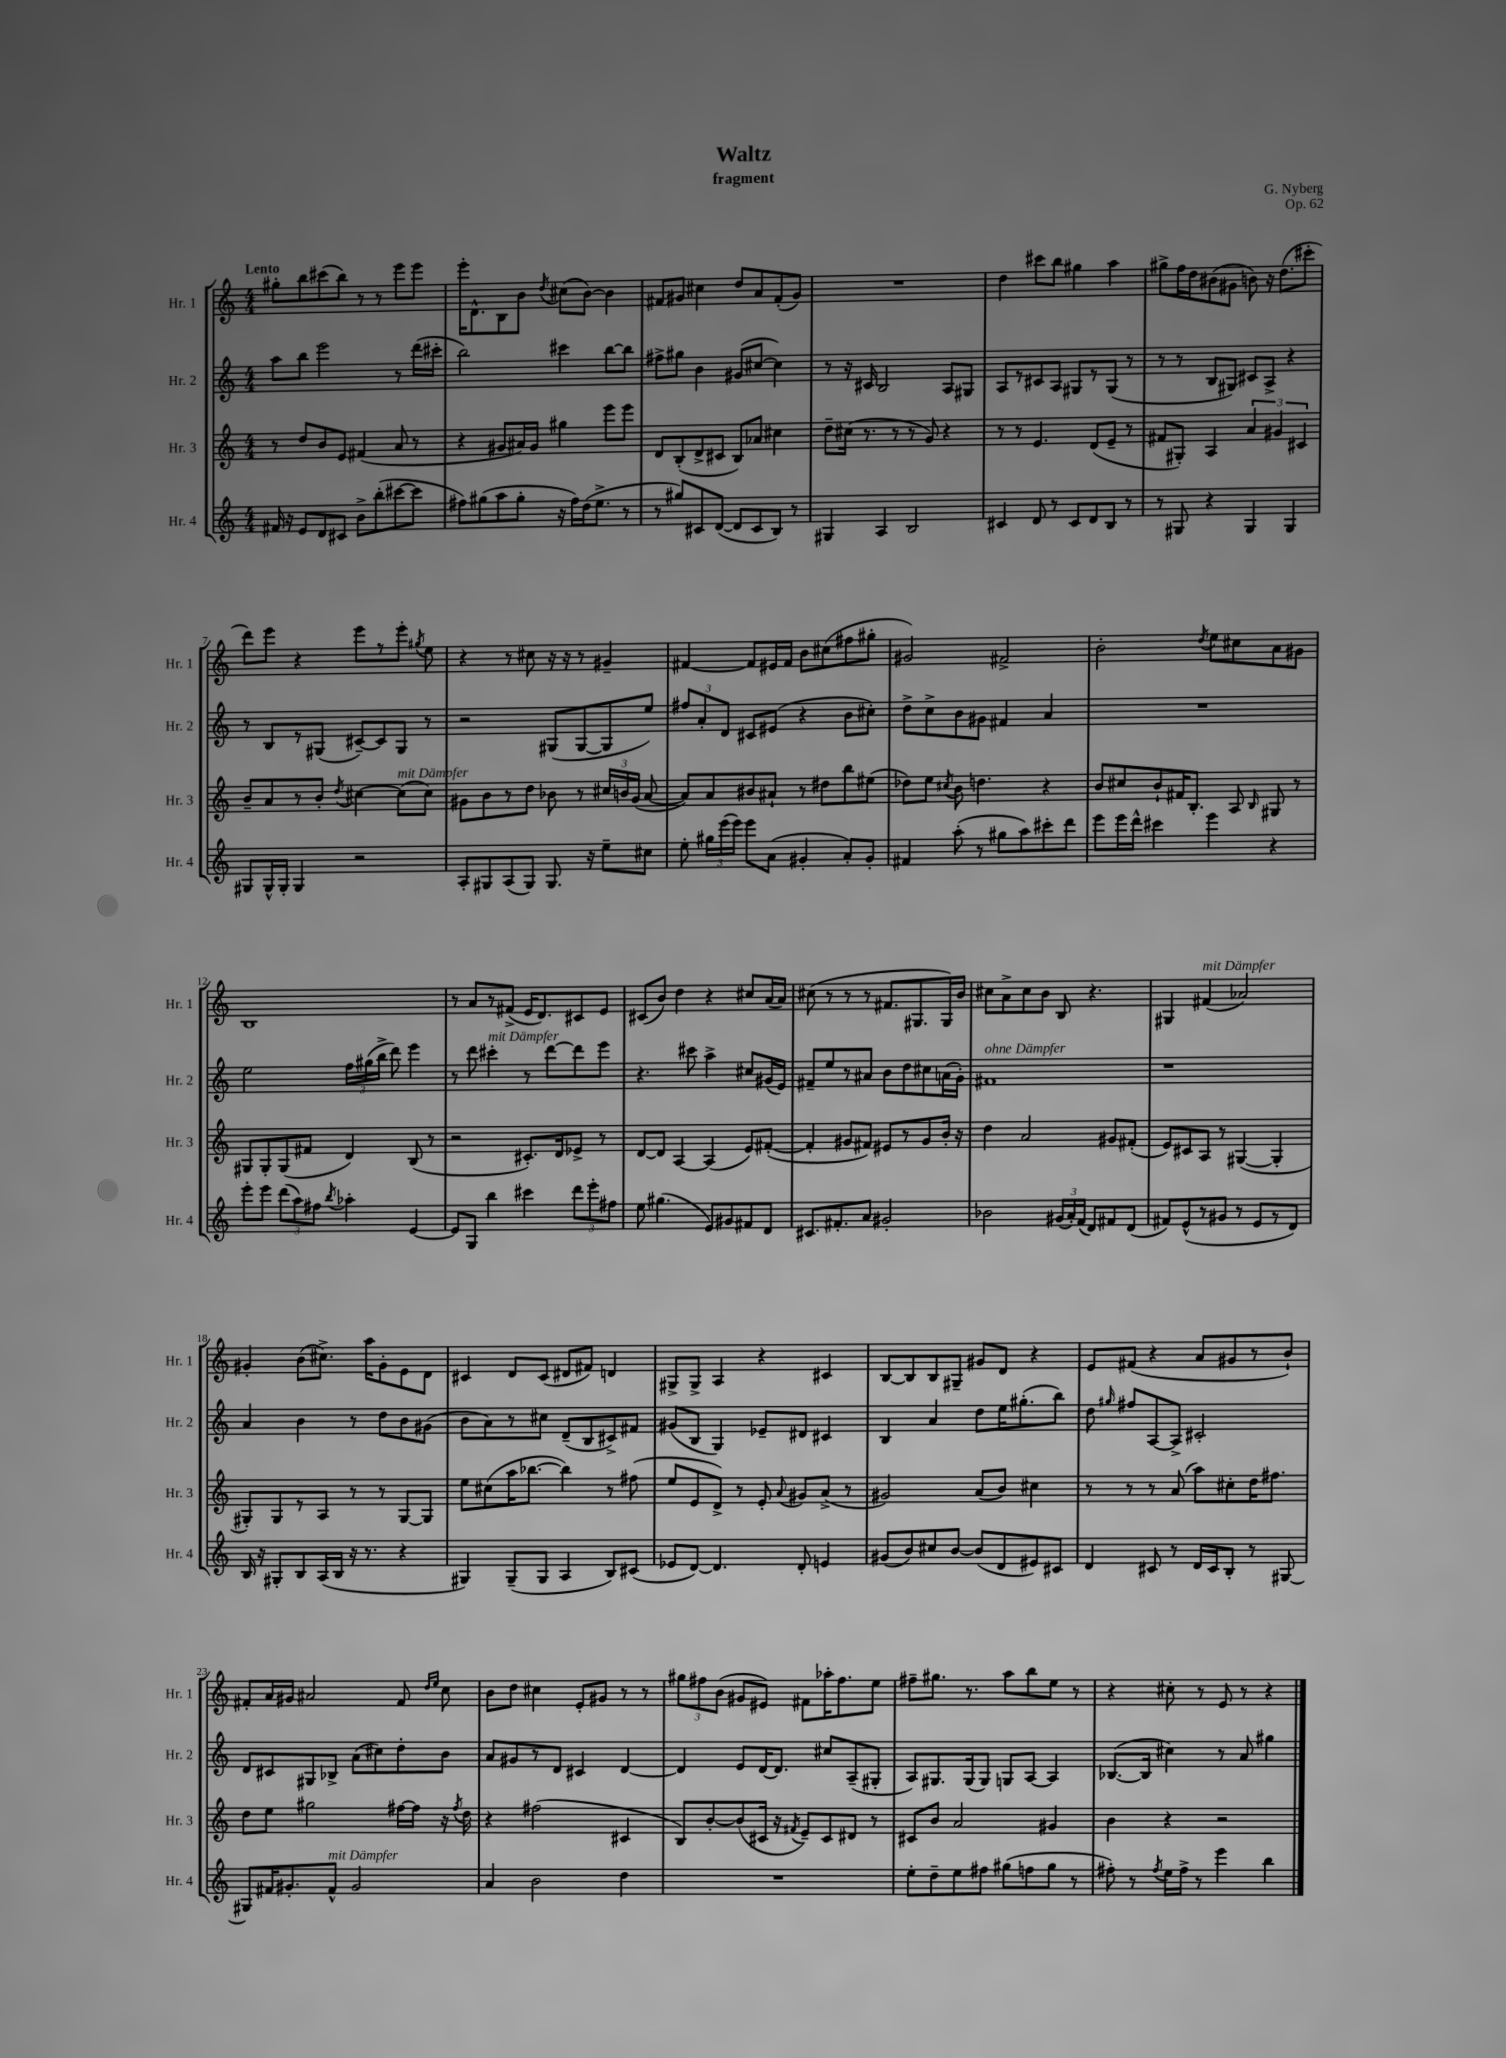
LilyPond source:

\header { title = "Waltz" composer = "G. Nyberg" subtitle = "fragment" opus = "Op. 62" }
<<
\new StaffGroup <<
\new Staff = "s0" \with { instrumentName = "Hr. 1" shortInstrumentName = "Hr. 1" } {
    \clef treble \key c \major \numericTimeSignature \time 4/4 \tempo "Lento"
    \autoBeamOff gis''8[-. b''8 cis'''8( b''8]) r8 r8 e'''8[ e'''8] |
    e'''16[-. d'8.-^ b8 b'8] \acciaccatura { d''8 } cis''8[( b'8]~) b'4 |
    fis'8[ gis'8] cis''4 d''8[ a'8 fis'8-.( gis'8]) |
    R1 |
    d''4 cis'''8[ b''8] gis''4 a''4 |
    gis''8[-> f''16 d''16 bis'8( gis'8] b'8) r16 d''8.[( cis'''8]-. |
    d'''8[) e'''8] r4 e'''8[ r8 e'''8]-. \acciaccatura { gis''8 } e''8 |
    r4 r8 cis''8 r16 r16 r8 gis'4-- |
    fis'4~ fis'8[ eis'16 fis'16] b'8[ cis''8( fis''8 gis''8]-. |
    gis'2) fis'2-> |
    b'2-. \acciaccatura { d''8 } e''8[ cis''8 a'8 gis'8] |
    b1 |
    r8 a'8[ r8 fis'8]->( e'16[ d'8.) cis'8 e'8] |
    cis'8[( b'8]) d''4 r4 cis''8[ a'16( a'16]) |
    cis''8( r8 r8 r8 fis'8.[ gis8. gis16) b'16] |
    cis''8[ a'8-> cis''8 b'8] b8 r4. |
    gis4 fis'4^\markup { \italic "mit Dämpfer" }( aes'2) |
    gis'4-. b'8[( cis''8.]->) a''16[ gis'8-. e'8 d'8] |
    cis'4 d'8[ cis'8]( dis'8[ fis'8]) d'4 |
    gis8[-> gis8]-> a4 r4 cis'4 |
    b8[~ b8 b8 gis8]-- gis'8[ d'8] r4 |
    e'8[ fis'8]( r4 a'8[ gis'8 r8 b'8]-!) |
    fis'8[-. a'16 gis'16] ais'2 fis'8 \grace { d''16[ e''16] } c''8 |
    b'8[ d''8] cis''4 e'8[-. gis'8] r8 r8 |
    \tuplet 3/2 { gis''8[ fis''8 b'8]( } gis'8[ eis'8]) fis'8[ aes''16-. fis''8. e''8] |
    fis''8[-- gis''8.] r8. a''8[ b''8 e''8] r8 |
    r4 cis''8-. r8 e'8 r8 r4 \bar "|." |
}
\new Staff = "s1" \with { instrumentName = "Hr. 2" shortInstrumentName = "Hr. 2" } {
    \clef treble \key c \major \numericTimeSignature \time 4/4
    \autoBeamOff a''8[ b''8] e'''2 r8 d'''16[( cis'''16]-. |
    b''2) cis'''4 b''8[~ b''8] |
    fis''8[-> gis''8] b'4 gis'8[( cis''8]~ cis''4) |
    r8 r16 cis'16 b2 a8[ gis8] |
    a8[ r8 cis'8 a8] gis8[ r8 gis8]( r8 |
    r8 r8 b8[ gis8]) cis'8[ a8]-> r4 |
    r8 b8[ r8 gis8]( cis'8[~--) cis'8 gis8] r8 |
    r2 gis8[( gis8~ gis8 e''8]) |
    \tuplet 3/2 { fis''8[ a'8-. d'8] } cis'8[ eis'8]( r4 b'8[ cis''8]-.) |
    d''8[-> c''8-> b'8 gis'8] fis'4 a'4 |
    R1 |
    e''2 \tuplet 3/2 { f''16[ gis''16( b''16]-> } d'''8) e'''4 |
    r8 d'''8 cis'''4-.^\markup { \italic "mit Dämpfer" } r8 d'''8[~ d'''8 e'''8] |
    r4. cis'''8 a''4-> cis''8[ gis'16( e'16]) |
    fis'8[-- e''8 r8 ais'8] b'8[ d''8 cis''8 a'16( g'16]-.) |
    fis'1^\markup { \italic "ohne Dämpfer" } |
    r1 |
    a'4 b'4 r8 d''8[ b'8 gis'8]( |
    b'8[ a'8) r8 cis''8] d'8[--( b8 cis'8->) fis'8] |
    gis'8[( b8] g4) ees'8[-- dis'8] cis'4 |
    b4 a'4 d''8[ e''16 gis''8.-.( b''8]) |
    d''8 \grace { gis''16 } fis''8[ a8~ a8]-> cis'2-. |
    d'8[ cis'8 gis8 bes8]-> a'8[( cis''8) d''8-. b'8] |
    a'8[ gis'8 r8 d'8] cis'4 d'4~ |
    d'4 e'8[ d'16~ d'8.] cis''8[ a8--( gis8]-. |
    a8[) gis8. gis16( gis8]) g8[ a8]~ a4 |
    bes8.[~( bes16] cis''4) r8 a'8 gis''4 \bar "|." |
}
\new Staff = "s2" \with { instrumentName = "Hr. 3" shortInstrumentName = "Hr. 3" } {
    \clef treble \key c \major \numericTimeSignature \time 4/4
    \autoBeamOff r8 d''8[ b'8 e'8] fis'4( a'8 r8 |
    r4 gis'8[ ais'16) gis'16] gis''4 e'''8[ e'''8] |
    d'8[ b8-.( d'8-> cis'8] b8[) aes'8] cis''4 |
    d''8[-- cis''16]( r8. r8 r8 g'8) r4 |
    r8 r8 e'4. d'8[( e'8]-- r8 |
    fis'8[ gis8]-.) a4 \tuplet 3/2 { a'4 gis'4 cis'4 } |
    b'8[-- a'8 r8 b'8]-. \acciaccatura { d''8 } cis''4~ cis''8[^\markup { \italic "mit Dämpfer" }( cis''8]) |
    gis'8[ b'8 r8 d''8] bes'8 r8 \tuplet 3/2 { cis''16[ b'16 gis'16]( } a'8~ |
    a'8[) a'8 bis'8 ais'8]-! r8 dis''8[ b''8 eis''8]( |
    des''8[) e''8] \acciaccatura { cis''8 } b'8 d''4. r4 |
    b'8[ cis''8 b'8-! fis'16 b8.]-. a8 \grace { b16 } gis8 r8 |
    gis8[ gis8-. gis8( fis'8] d'4) b8( r8 |
    r2 cis'8.[-.) d'16 ees'8]-> r8 |
    d'8[~ d'8] a4~ a4( e'8[) fis'8]~-.( |
    fis'4-. gis'8[ fis'8]) eis'8[ r8 gis'8 b'16]-. r16 |
    d''4 a'2 gis'8[ fis'8]-.( |
    e'8[) cis'8 a8] r8 gis4~( gis4-. |
    gis8[-.) gis8 r8 a8] r8 r8 gis8[~ gis8] |
    e''8[ cis''8( a''16 bes''8.]~ bes''4) r8 fis''8( |
    e''8[ e'8 d'8]->) r8 e'8-. \appoggiatura { a'8 } gis'8[ a'8]->( r8 |
    gis'2) a'8[( b'8]) cis''4 |
    r8 r8 r8 a'8( a''8[) cis''8-. d''16 fis''8.] |
    d''8[ e''8] gis''2 fis''16[~ fis''16] r16 \acciaccatura { fis''8 } d''16 |
    r4 fis''2( cis'4 |
    b8[) b'8~-. b'8( cis'16] r16 \acciaccatura { fis'8 } e'8[--) cis'8 dis'8] r8 |
    cis'8[ b'8] a'2 gis'4 |
    b'4 r4 r2 \bar "|." |
}
\new Staff = "s3" \with { instrumentName = "Hr. 4" shortInstrumentName = "Hr. 4" } {
    \clef treble \key c \major \numericTimeSignature \time 4/4
    \autoBeamOff fis'16 r16 e'8[ d'8 cis'8] b'8[-> b''8-.( cis'''8~ cis'''8] |
    fis''8[) gis''8( a''8 gis''8]-. r16 fis''16[) d''16( e''8.]-> r8 |
    r8 gis''8[) cis'8 d'8]~( d'8[ cis'8 b8]) r8 |
    gis4 a4 b2 |
    cis'4 d'8 r8 cis'8[ d'8 b8] r8 |
    r8 gis8 r4 gis4 gis4 |
    gis8[ gis16-^ gis16]-. gis4 r2 |
    a8[-. gis8 a8( gis8]) gis8. r16 e''8[-- cis''8] |
    e''8-. \tuplet 3/2 { gis''16[ e'''16( e'''16]) } e'''8[ a'8]( gis'4-. a'8[-.) gis'8]-. |
    fis'4 a''8-.( r8 gis''8[ a''8) cis'''8-. d'''8] |
    e'''8[ e'''16 d'''16]-^ cis'''4 e'''4 r4 |
    e'''8[-. e'''8] \tuplet 3/2 { d'''8[( a''8) fis''8] } \acciaccatura { b''8 } aes''4-. e'4~ |
    e'8[ g8] b''4 cis'''4 \tuplet 3/2 { d'''8[ e'''8-. fis''8] } |
    e''8 gis''4.( e'8[) gis'8 fis'8 d'8] |
    cis'8.[ fis'8.-. a'8] gis'2-. |
    bes'2 \tuplet 3/2 { gis'16[( a'16-.) f'16]( } d'8[) fis'8 d'8]( |
    fis'8[) e'8-^( r8 gis'8] r8 e'8[ r8 d'8]) |
    b16 r16 gis8[-. b8 a16( b16] r16 r8. r4 |
    gis4) gis8[--( gis8] a4 b8[) cis'8]( |
    ees'8[ d'8]~) d'4. d'8-. e'4 |
    gis'8[( b'8) cis''8 b'8]~ b'8[( d'8 eis'8) cis'8] |
    d'4 cis'8 r8 d'16[ cis'16 b8]-. r8 gis8~ |
    gis8[ fis'16 gis'8.-. fis'8]-^^\markup { \italic "mit Dämpfer" } gis'2 |
    a'4 b'2 d''4 |
    R1 |
    e''8[-. d''8-- e''8 fis''8] gis''8[( f''8 gis''8] r8 |
    fis''8-.) r8 \acciaccatura { fis''8 } e''16[ fis''16]-> r8 e'''4 b''4 \bar "|." |
}
>>
>>
